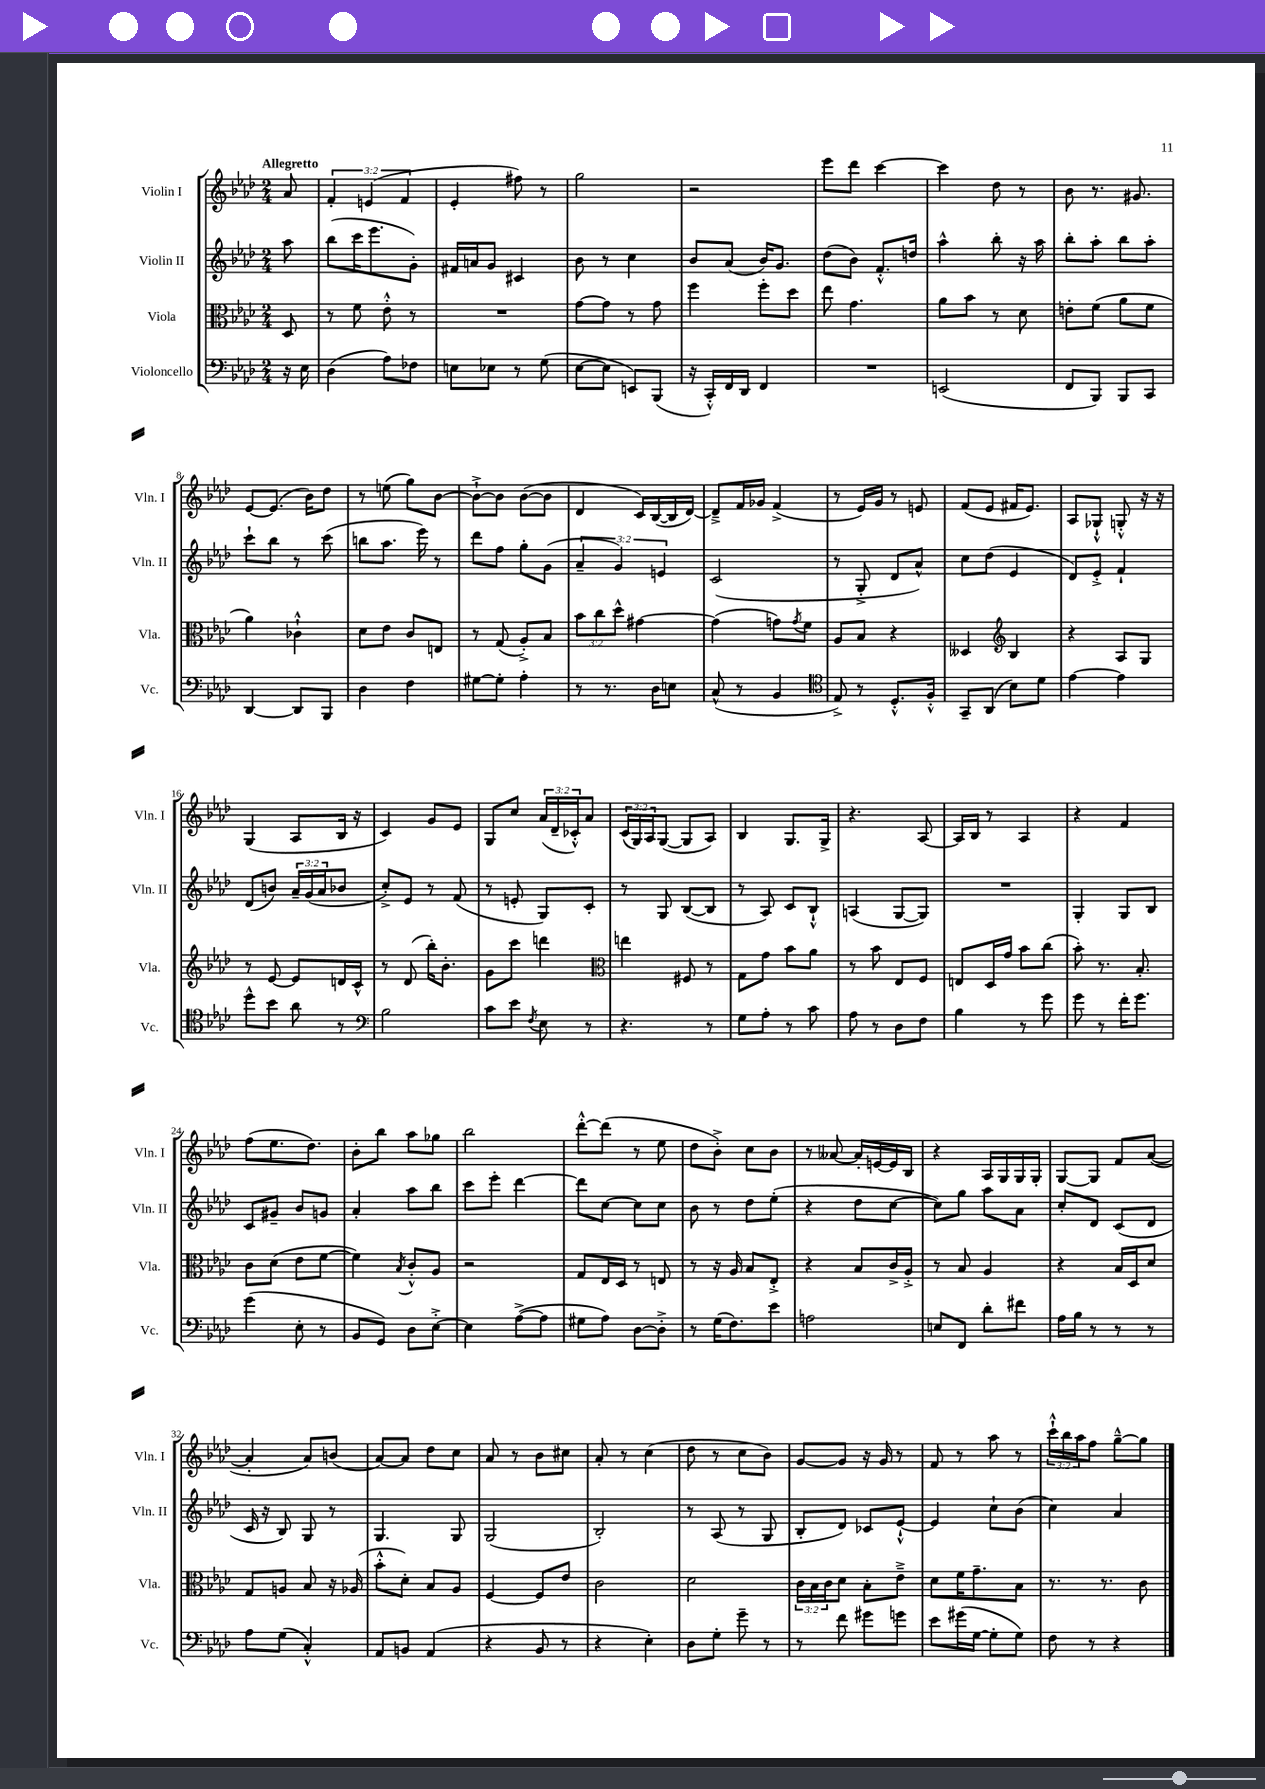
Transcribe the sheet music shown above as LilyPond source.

<<
\new StaffGroup <<
\new Staff = "s0" \with { instrumentName = "Violin I" shortInstrumentName = "Vln. I" } {
    \clef treble \key aes \major \numericTimeSignature \time 2/4 \override Staff.TupletNumber.text = #tuplet-number::calc-fraction-text \partial 8 \tempo "Allegretto"
    aes'8 |
    \tuplet 3/2 { f'4-. e'4( f'4 } |
    ees'4-. fis''8) r8 |
    g''2 |
    r2 |
    ees'''8 des'''8 c'''4~ |
    c'''4 des''8 r8 |
    bes'8 r8. gis'8. |
    ees'8~ ees'8.( bes'16) des''8 |
    r8 e''8( g''8) bes'8~ |
    bes'8~-!-> bes'8 bes'8~( bes'8 |
    des'4 c'16) bes16~( bes16 des'16~) |
    des'8---> f'16 ges'16 f'4->( |
    r8 ees'16) g'16 r8 e'8 |
    f'8( ees'8 fis'16 ees'8.) |
    aes8 ges8-!-^ g8-.-^ r16 r16 |
    g4( aes8 bes16 r16 |
    c'4) g'8 ees'8 |
    g8 c''8 \tuplet 3/2 { aes'16( des'16-- ces'16-.-^) } aes'8 |
    \tuplet 3/2 { c'16( g16) aes16 } g8~( g8 aes8) |
    bes4 g8. g16-> |
    r4. aes8~ |
    aes16 bes16 r8 aes4 |
    r4 f'4 |
    f''8( ees''8. des''8.) |
    bes'8-. bes''8 aes''8 ges''8 |
    bes''2 |
    des'''8~-.-^ des'''8( r8 ees''8 |
    des''8 bes'8-.->) c''8 bes'8 |
    r8 aeses'8~ aeses'16-. e'16~ e'16 bes16 |
    r4 aes16 g16 g16 g16-. |
    g8~ g8 f'8 aes'8~( |
    aes'4-. aes'8) b'8( |
    aes'8~) aes'8 des''8 c''8 |
    aes'8 r8 bes'8 cis''8 |
    aes'8-. r8 c''4( |
    des''8 r8 c''8 bes'8) |
    g'8~ g'8 r16 g'16 r8 |
    f'8 r8 aes''8 r8 |
    \tuplet 3/2 { c'''16-!-^ bes''16 aes''16 } f''8 g''8~---^ g''8 \bar "|." |
}
\new Staff = "s1" \with { instrumentName = "Violin II" shortInstrumentName = "Vln. II" } {
    \clef treble \key aes \major \numericTimeSignature \time 2/4 \override Staff.TupletNumber.text = #tuplet-number::calc-fraction-text \partial 8
    aes''8 |
    bes''8( c'''16 ees'''8. g'8-.) |
    fis'16 a'16 g'8 cis'4 |
    bes'8 r8 c''4 |
    bes'8 aes'8( bes'16) g'8. |
    des''8( bes'8) f'8.-.-^ d''16 |
    aes''4-^ bes''8-. r16 aes''16 |
    bes''8-. aes''8-. bes''8 aes''8-. |
    c'''8-! bes''8 r8 c'''8( |
    b''8 aes''8. ees'''16) r8 |
    des'''8 f''8 g''8-. g'8( |
    \tuplet 3/2 { aes'4-- g'4) e'4 } |
    c'2( |
    r8 g8-.-> des'8 aes'8-^) |
    c''8 des''8( ees'4 |
    des'8) ees'8-.-> f'4-! |
    des'8( b'8) \tuplet 3/2 { aes'16-- g'16( aes'16 } bes'8 |
    c''8-.->) ees'8 r8 f'8( |
    r8 e'8-. g8) c'8-. |
    r8 g8 bes8~( bes8 |
    r8 aes8) c'8 bes8-!-^ |
    a4( g8~ g8) |
    R2 |
    g4-. g8 bes8 |
    c'8 gis'8-- bes'8 g'8 |
    aes'4-. aes''8 bes''8 |
    c'''8 ees'''8-. des'''4~ |
    des'''8 c''8~ c''8 c''8 |
    bes'8 r8 des''8 ees''8-.( |
    r4 des''8 c''8~ |
    c''8) g''8 aes''8 aes'8 |
    c''8-. des'8 c'8( des'8 |
    c'16 r16 bes8) g8 r8 |
    g4. g8 |
    g2( |
    bes2-.) |
    r8 aes8( r8 g8 |
    bes8-. des'8) ces'8 ees'8~-!-^ |
    ees'4 c''8-! bes'8( |
    c''4) aes'4 \bar "|." |
}
\new Staff = "s2" \with { instrumentName = "Viola" shortInstrumentName = "Vla." } {
    \clef alto \key aes \major \numericTimeSignature \time 2/4 \override Staff.TupletNumber.text = #tuplet-number::calc-fraction-text \partial 8
    des8 |
    r8 f'8 ees'8-.-^ r8 |
    R2 |
    g'8~ g'8 r8 g'8 |
    f''4 f''8-. des''8 |
    ees''8 g'4. |
    aes'8 bes'8 r8 des'8 |
    e'8-. f'8( aes'8 f'8 |
    aes'4) ces'4-!-^ |
    des'8 ees'8 c'8 e8 |
    r8 g8( aes8-.->) bes8 |
    \tuplet 3/2 { bes'8 c''8 des''8-^ } gis'4~ |
    gis'4( g'8) \acciaccatura { g'8 } f'8 |
    aes8 bes8 r4 |
    deses4 \clef treble bes4 |
    r4 aes8 g8 |
    r8 ees'8~ ees'8 d'16 c'16-^ |
    r8 des'8( bes''16-.) bes'8.-. |
    g'8 c'''8 d'''4 |
    \clef alto e''4 fis8 r8 |
    g8 g'8 bes'8 aes'8 |
    r8 bes'8 ees8 f8 |
    e8 des16 g'16 bes'8 c''8( |
    bes'8-.) r8. bes8.-. |
    c'8 des'8( ees'8 f'8~ |
    f'4) \acciaccatura { bes8 } c'8-.-^ aes8 |
    r2 |
    g8 ees16 des16 r8 e8 |
    r8 r16 aes16 bes8 ees8-.-> |
    r4 bes8 c'16-> aes16-.-> |
    r8 bes8 aes4 |
    r4 bes16 des16 des'8 |
    g8 a8 bes8 r16 aes16( |
    bes'8-.-^ des'8-.) bes8 aes8 |
    f4~ f8 ees'8 |
    c'2 |
    des'2 |
    \tuplet 3/2 { c'16 bes16 c'16 } des'8 bes8-. ees'8---> |
    des'8 f'16 g'8.-- bes8 |
    r8. r8. c'8 \bar "|." |
}
\new Staff = "s3" \with { instrumentName = "Violoncello" shortInstrumentName = "Vc." } {
    \clef bass \key aes \major \numericTimeSignature \time 2/4 \partial 8
    r16 ees16 |
    des4( aes8) fes8 |
    e8 ees8 r8 g8( |
    ees8~ ees8 e,8) bes,,8( |
    r16 c,16-.-^) f,16 des,16 f,4 |
    R2 |
    e,2( |
    f,8 bes,,8) bes,,8 c,8 |
    des,4~ des,8 bes,,8 |
    des4 f4 |
    gis8~ gis8-. aes4-. |
    r8 r8. des16 e8 |
    c8-^( r8 bes,4 |
    \clef tenor ees8->) r8 des8.-.-^ f16-.-^ |
    g,8-- aes,8( bes8) des'8 |
    ees'4~ ees'4 |
    des''8-^ bes'8 aes'8 r8 |
    \clef bass bes2 |
    c'8 ees'8 \acciaccatura { f8 } ees8 r8 |
    r4. r8 |
    g8 aes8-. r8 c'8 |
    aes8 r8 des8 f8 |
    bes4 r8 g'8 |
    g'8 r8 f'16-. g'8. |
    g'4( ees8-. r8 |
    bes,8 g,8) des8 ees8~-.-> |
    ees4 aes8~->( aes8 |
    gis8 aes8) des8~ des8-.-> |
    r8 g16( f8.) ees'8 |
    a2 |
    e8 f,8 des'8-. fis'8 |
    aes16 bes16 r8 r8 r8 |
    aes8 g8( c4-.-^) |
    aes,8 b,8 aes,4( |
    r4 bes,8 r8 |
    r4 ees4-.) |
    des8 g8-. g'8-- r8 |
    r8 f'8 gis'8 g'8 |
    ees'8 gis'16( g16~ g8-. g8) |
    f8 r8 r4 \bar "|." |
}
>>
>>
